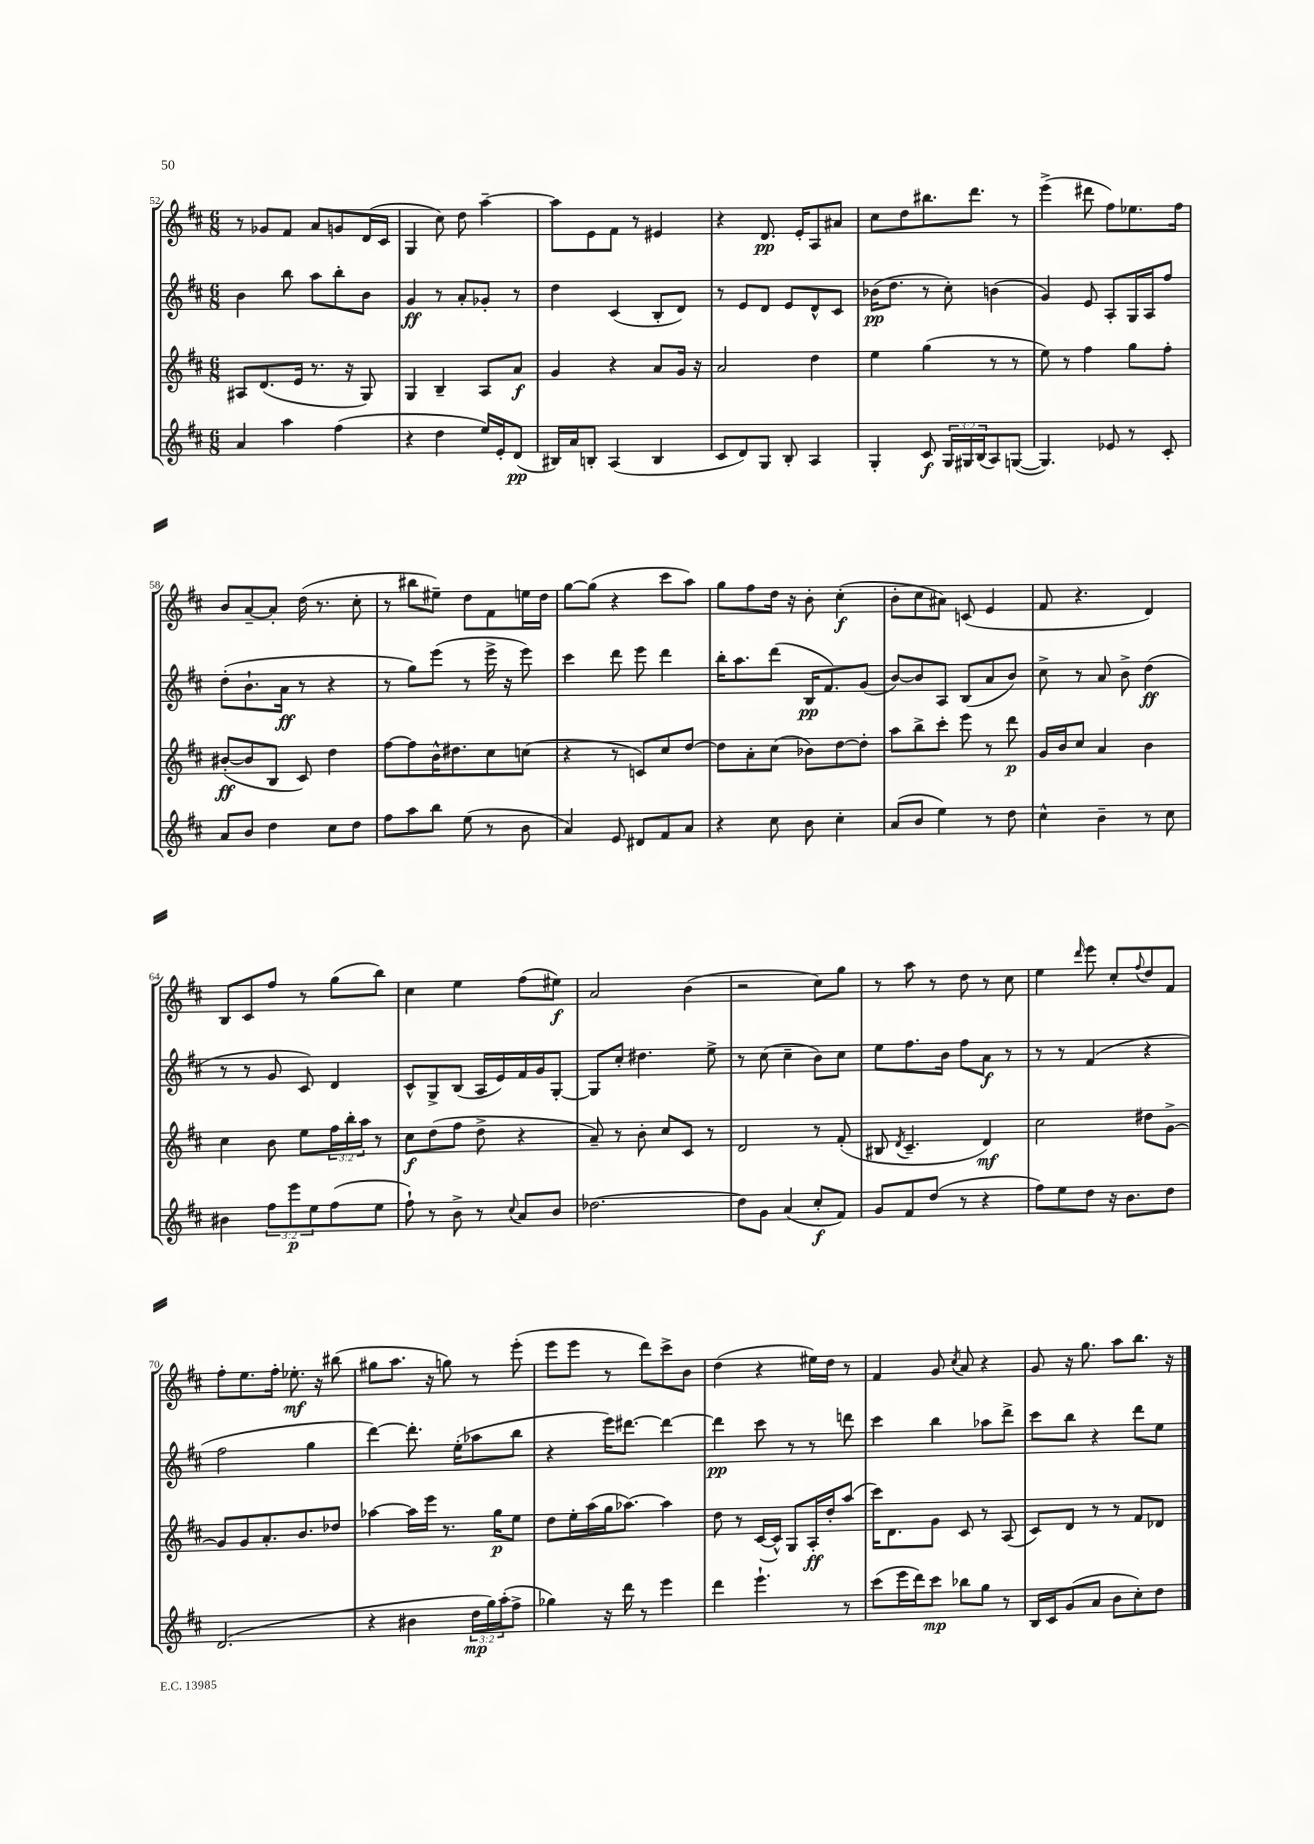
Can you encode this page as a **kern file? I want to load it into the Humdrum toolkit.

**kern	**kern	**kern	**kern
*staff4	*staff3	*staff2	*staff1
*clefG2	*clefG2	*clefG2	*clefG2
*k[f#c#]	*k[f#c#]	*k[f#c#]	*k[f#c#]
*M6/8	*M6/8	*M6/8	*M6/8
4a	8A#	4b	8r
.	(8.d	.	8g-
4aa	.	8bb	8f#
.	16e	.	.
.	8.r	8aa	8a
(4ff#	.	8bb'	8g
.	16r	.	.
.	8G)	8b	(16d
.	.	.	16c#
=	=	=	=
4r	4G	4g	4G
4dd	4B~	8r	8cc#)
.	.	8a'	8dd
16ee)	8A	8g-'	[4aa~
16e'	.	.	.
(8d	8a	8r	.
=	=	=	=
16B#)	4g	4dd	8aa]
16a	.	.	.
8B'	.	.	8e
(4A	4r	(4c#	8f#
.	.	.	8r
4B	8a	8B'	4e#
.	16g	8d)	.
.	16r	.	.
=	=	=	=
8c#	2a	8r	4r
8d)	.	8e	.
8G	.	8d	8.d
8B'	.	8e	.
.	.	.	16e'
4A	4dd	8d^^	8A
.	.	8c#	8a#
=	=	=	=
4G'	4ee	(16b-	8cc#
.	.	8.dd	.
.	.	.	8dd
8c#	(4gg	8r	8.bb#
24G	.	8cc#')	.
24G#	.	.	.
.	.	.	8.ddd
(24B	.	.	.
8A)	8r	(4b	.
([8G	8r	.	8r
=	=	=	=
4.G])	8ee)	4g)	(4eee^
.	8r	.	.
.	4ff#	8e	8ddd#
8e-	.	8A'	8ff#)
8r	8gg	16G	8.ee-
.	.	16A	.
8c#'	8ff#'	8ff#	.
.	.	.	16ff#
=	=	=	=
8a	([8b#'	(8dd'	8b
8b	8b#]	8.b`	[8a~
4dd	8B	.	8a']
.	.	16a	.
.	8c#)	8r	(16dd
.	.	.	8.r
8cc#	4dd	4r	.
8dd	.	.	8cc#'
=	=	=	=
8ff#	[8ff#	8r	8r
8aa	8ff#]	8gg)	8bb#
8bb	16b^^	(8eee	8ee#~)
.	8.dd#	.	.
(8ee	.	8r	8dd
8r	8cc#	16eee^	8f#
.	.	16r	.
8b	(8cc	8eee)	16ee
.	.	.	16dd
=	=	=	=
4a)	4r	4ccc#	[8gg
.	.	.	(8gg]
8e	8r	8ddd	4r
8d#	8c)	8eee	.
8f#	8cc#	4ddd	8ccc#
8a	[8dd	.	8aa)
=	=	=	=
4r	8dd]	16bb'	8gg
.	.	8.aa	.
.	8a'	.	8ff#
8cc#	(8cc#	(8ddd	16dd
.	.	.	16r
8b	8b-)	16B	8b'
.	.	8.f#)	.
4cc#'	[8dd	.	(4cc#'
.	8dd']	(8g	.
=	=	=	=
(8a	8aa	[8b)	8b'
8b	8bb^	8b]	8cc#
4ee)	8ccc#'	8A	8a#)
.	8eee	(8B	(8c
8r	8r	8a	4e
8dd	8ddd	8b)	.
=	=	=	=
4cc#^^	16g	8cc#^	8f#
.	16b	.	.
.	8cc#	8r	4.r
4b~	4a	8a	.
.	.	8b^	.
8r	4b	(4dd	4d)
8cc#	.	.	.
=	=	=	=
4b#	4cc#	8r	8B
.	.	8r	8c#
12ff#	8b	8g	8ff#
12eee	.	.	.
.	8ee	8c#)	8r
12ee	.	.	.
(8ff#	24ff#	4d	(8gg
.	24bb'	.	.
.	24aa	.	.
8ee	8r	.	8bb)
=	=	=	=
8ff#`)	8cc#	8c#^^	4cc#
8r	(8dd	8G^	.
8b^	8ff#	(8B	4ee
8r	8dd^	16A	.
.	.	16e)	.
8qqcc#	.	.	.
8a	4r	16f#	(8ff#
.	.	16g	.
8b	.	[8G'	8ee#)
=	=	=	=
[2.dd-	8a~)	8G]	2a
.	8r	8cc#'	.
.	8b'	4.dd#	.
.	8cc#	.	.
.	8c#	.	(4b
.	8r	8ee^	.
=	=	=	=
8dd-]	2d	8r	2r
8g	.	(8cc#	.
(4a	.	4cc#~	.
8cc#'	8r	8b)	8cc#)
8f#)	(8f#'	8cc#	8gg
=	=	=	=
8g	8B#	8ee	8r
.	8qd	.	.
8f#	4.c#~	8.ff#	8aa
(8dd	.	.	8r
.	.	16b	.
8r	.	8ff#	8dd
4r	4d)	8a	8r
.	.	8r	8cc#
=	=	=	=
8ff#)	2cc#	8r	4ee
8ee	.	8r	.
.	.	.	16qqddd
8dd	.	(4f#	8eee
16r	.	.	8cc#'
8.b	.	.	.
.	.	.	8qqff#
.	8dd#	4r	8dd
8dd	[8g^	.	8f#
=	=	=	=
(2.d	8g]	2ff#	8ff#'
.	8g	.	8.ee
.	8.a'	.	.
.	.	.	16ff#'
.	.	.	8.ee-'
.	8.b	.	.
.	.	4gg	.
.	.	.	16r
.	8dd-	.	(8bb#
=	=	=	=
4r	[4aa-	[4ddd)	8gg#
.	.	.	8.aa
4b#	16aa-]	8.ddd']	.
.	16eee	.	16r
.	8.r	.	8gg)
.	.	(16ee'	.
24dd	.	8aa-	8r
24gg)	.	.	.
.	16gg	.	.
(24aa'	.	.	.
8ff#^	8ee	8bb	(8eee'
=	=	=	=
4gg-)	8dd	4r	8eee
.	16ee'	.	8eee
.	(16aa	.	.
16r	16gg	16eee)	8r
16ddd	[8.aa-)	[8.ddd#	.
8r	.	.	8ddd)
4eee	4aa-]	4ddd#_	8ccc#^
.	.	.	8b
=	=	=	=
4ddd	8dd	4ddd#]	(4dd
.	8r	.	.
4.eee`	([16c#	8ccc#	4r
.	16c#^^])	.	.
.	8G	8r	.
.	16A'	8r	16ee#)
.	16dd'	.	16dd
8r	(8aa	8ddd	8r
=	=	=	=
(8ccc#	16ccc#)	4ccc#	4f#
.	8.d	.	.
16eee	.	.	.
16ddd)	.	.	.
8ccc#	8g	4bb	8g
.	.	.	8qcc#
8bb-	8c#	.	8a
8gg	8r	8aa-	4r
8r	(8A	8ddd^	.
=	=	=	=
16B	8c#)	8ccc#	8g
16c#	.	.	.
(8g	8d	8bb	16r
.	.	.	8.gg
8a	8r	4r	.
8b	8r	.	8aa
8cc#')	8f#	8ddd	8.bb
8dd	8d-	8ee	.
.	.	.	16r
==	==	==	==
*-	*-	*-	*-
